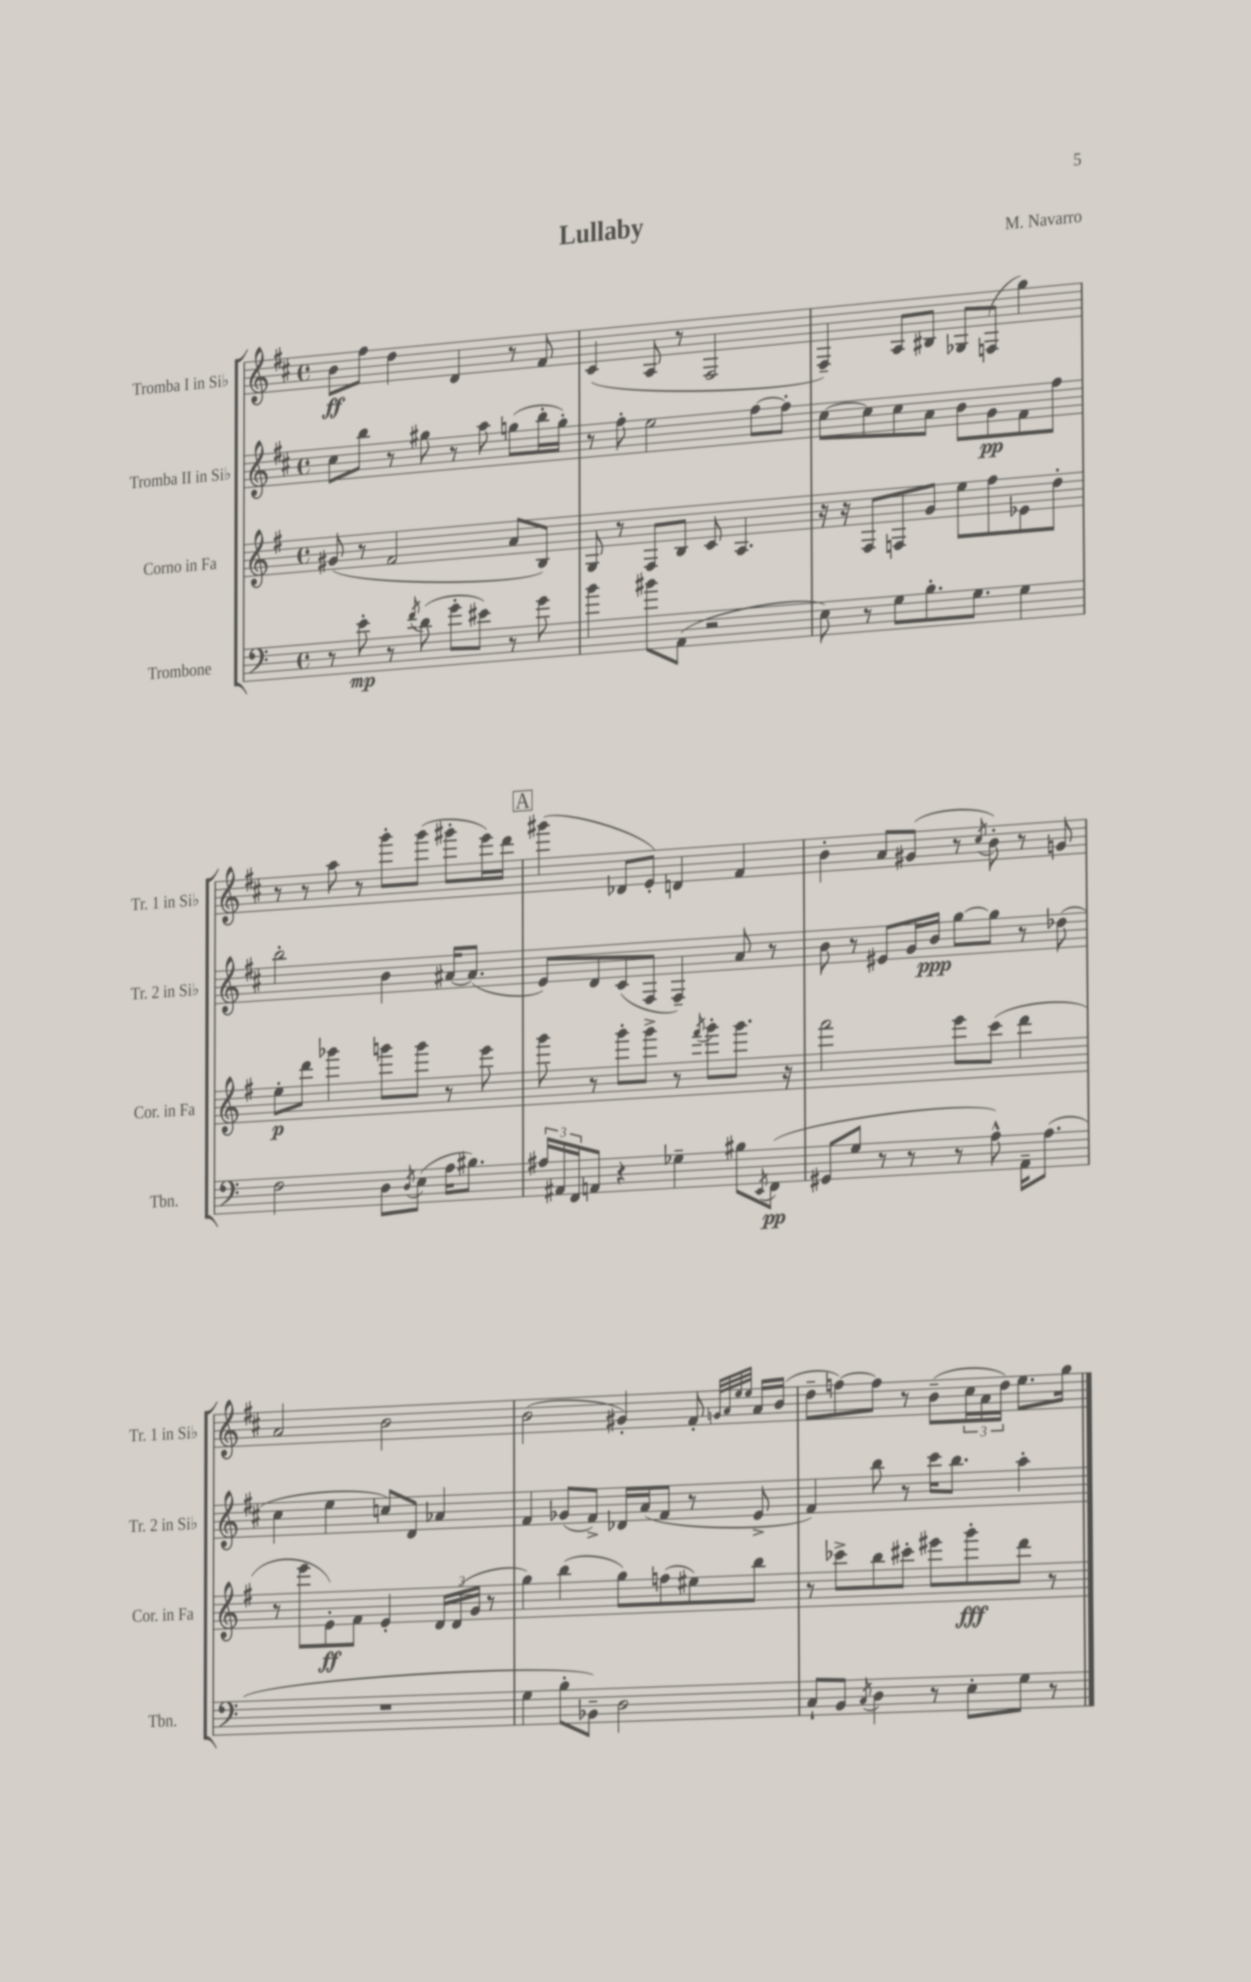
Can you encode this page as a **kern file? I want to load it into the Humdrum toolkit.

**kern	**kern	**kern	**kern
*staff4	*staff3	*staff2	*staff1
*clefF4	*clefG2	*clefG2	*clefG2
*k[]	*k[f#]	*k[f#c#]	*k[f#c#]
*M4/4	*M4/4	*M4/4	*M4/4
*met(c)	*met(c)	*met(c)	*met(c)
8r	(8g#	8cc#	8b
8e'	8r	8bb	8ff#
8r	2f#	8r	4dd
8qf	.	.	.
(8d	.	8gg#	.
8g'	.	8r	4d
8e#)	.	8aa	.
8r	8a	(8gg	8r
8g	8B)	16bb'	8f#
.	.	16gg')	.
=	=	=	=
4b	8G	8r	(4c#
.	8r	8ff#'	.
8b#	8F#	2ee	8A
(8AA	8B	.	8r
2r	8c	.	2F#
.	4.A	.	.
.	.	[8ff#	.
.	.	8ff#']	.
=	=	=	=
8E)	16r	[8cc#	4F#~)
.	16r	.	.
8r	8F#	8cc#]	.
8G	8F	8cc#	8A
8.B'	8g	8a	8B#
.	8ee	8b	8G-
8.G	.	.	.
.	8ff#	8g	(8F
4G	8e-	8f#	4gg)
.	8dd'	8ff#	.
=	=	=	=
2F	8ee'	2bb'	8r
.	8ddd	.	8r
.	4ggg-	.	8aa
.	.	.	8r
8D	8ggg	4b	8ggg'
8qD	.	.	.
(8E	8ggg	.	(8ggg
16A	8r	[16a#	8ggg#'
8.B#)	.	(8.a#]	.
.	8eee	.	16eee)
.	.	.	16ddd
=	=	=	=
24A#	8ggg	8e)	(4ggg#
24AA#	.	.	.
24FF	.	.	.
8AA	8r	8d	.
4r	8ggg'	(8c#	8d-
.	8ggg^	8F#	8e')
4G-~	8r	4F#~)	4d
.	8qfff#	.	.
.	8ggg'	.	.
8B#	8.ggg	8a	4f#
8qEE	.	.	.
(8FF	.	8r	.
.	16r	.	.
=	=	=	=
8GG#	2fff#	8b	4b'
8G	.	8r	.
8r	.	8e#	8a
8r	.	16g	(8g#
.	.	16b	.
8r	8eee	[8gg	8r
.	.	.	8qcc#
8A^^)	(8ccc	8gg]	8b')
16AA~	4ddd	8r	8r
(8.A	.	.	.
.	.	(8dd-	8g
=	=	=	=
1r	8r	4cc#	2a
.	8eee	.	.
.	8e')	4ee	.
.	8f#	.	.
.	4e'	8cc)	2b
.	.	8d	.
.	24d	4a-	.
.	(24d	.	.
.	24g	.	.
.	8r	.	.
=	=	=	=
4G	4gg)	4f#	(2b
8B'	(4bb	(8g-	.
8BB-~)	.	8f#^)	.
2D	8gg)	16d-	4g#')
.	.	(16a	.
.	(8ff	8f#	.
.	8ee#)	8r	8f#'
.	.	.	32qqg
.	.	.	32qqa
.	.	.	32qqee
.	.	.	32qqee
.	8bb	8e^	16a
.	.	.	(16b
=	=	=	=
8C`	8r	4f#)	8dd~
8BB	8ccc-^	.	[8ff)
8qC	.	.	.
4D	8bb	8bb	8ff]
.	8ccc#'	8r	8r
8r	8eee#	16ccc#	(8b~
.	.	8.bb	.
8E'	8ggg'	.	24cc#
.	.	.	24a
.	.	.	24dd)
8G	8ddd	4aa'	8.ee
8r	8r	.	.
.	.	.	16gg
==	==	==	==
*-	*-	*-	*-
